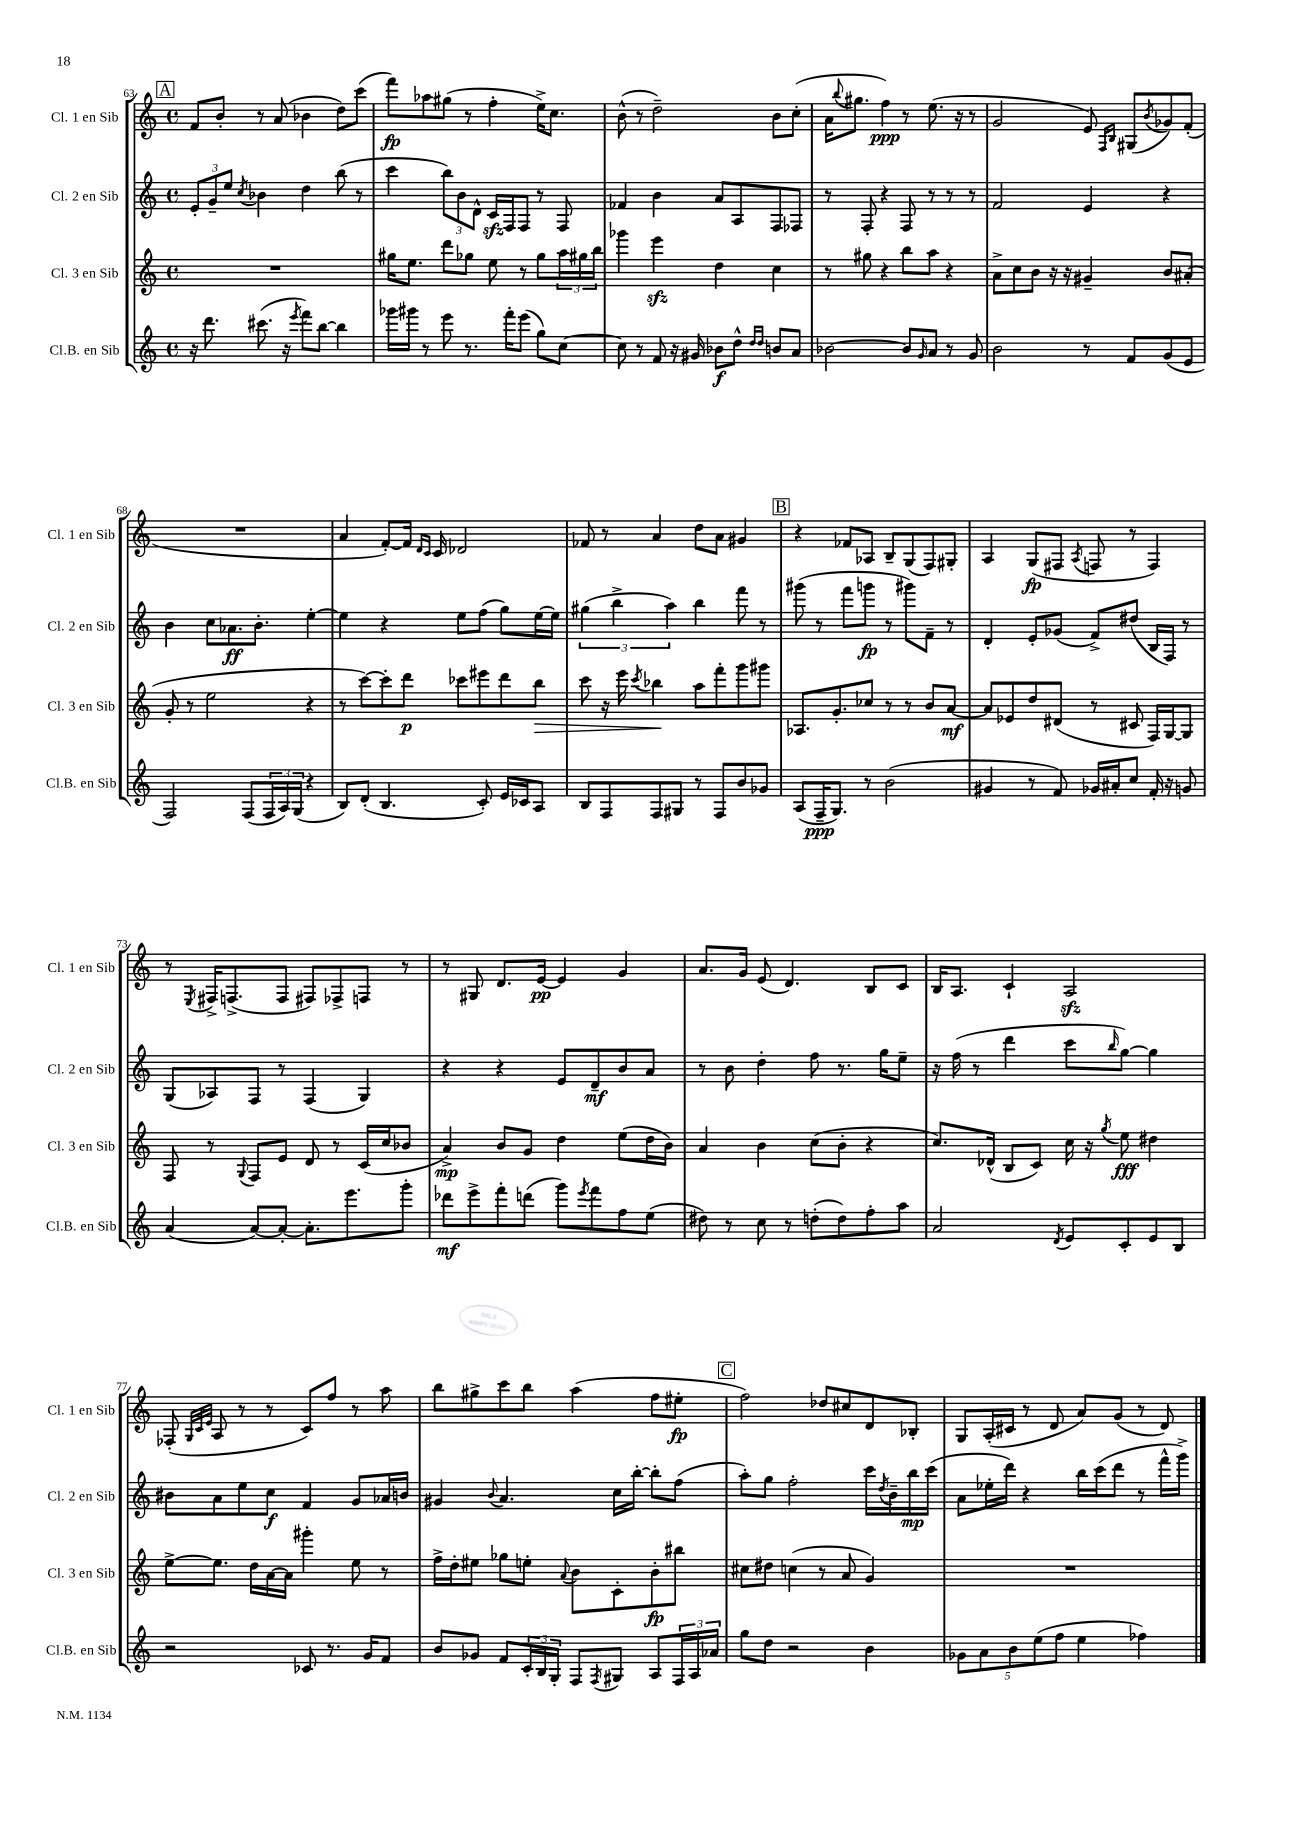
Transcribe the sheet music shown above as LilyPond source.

<<
\new StaffGroup <<
\new Staff = "s0" \with { instrumentName = "Cl. 1 en Sib" shortInstrumentName = "Cl. 1 en Sib" } {
    \clef treble \key c \major \defaultTimeSignature \time 4/4
    \mark \markup { \box "A" } f'8 b'8-. r8 a'8( bes'4 d''8) c'''8( |
    f'''8\fp) aes''8 gis''8( r8 f''4-. e''16->) c''8. |
    b'8-^( r8 d''2--) b'8 c''8-.( |
    a'16 \appoggiatura { b''8 } gis''8. f''4\ppp) r8 e''8.( r16 r8 |
    g'2 e'8) \grace { f16 b16 } gis8( \acciaccatura { b'8 } ges'8) f'8-.( |
    R1 |
    a'4 f'8~-.) f'16 \grace { d'16 c'16 } c'16 des'2 |
    fes'8 r8 a'4 d''8 a'8 gis'4 |
    \mark \markup { \box "B" } r4 fes'8 aes8 b8-- g8( f8) gis8-. |
    a4 g8\fp( fis8 \acciaccatura { a8 } f8 r8 f4) |
    r8 \acciaccatura { e8 } fis16-> f8.->( f8 fis8) fes8-> f8 r8 |
    r8 gis8 d'8. e'16~\pp e'4 g'4 |
    a'8. g'16 e'8( d'4.) b8 c'8 |
    b16 a8. c'4-! a2\sfz |
    fes8-.( \grace { g32 c'32 e'32 } a8 r8 r8 c'8) f''8 r8 a''8 |
    b''8 gis''8-> c'''8 b''8 a''4( f''8 eis''8-.\fp |
    \mark \markup { \box "C" } f''2) des''8 cis''8 d'8 bes8-. |
    g8 a16-.( cis'16 r8 d'8 a'8) g'8( r8 d'8) \bar "|." |
}
\new Staff = "s1" \with { instrumentName = "Cl. 2 en Sib" shortInstrumentName = "Cl. 2 en Sib" } {
    \clef treble \key c \major \defaultTimeSignature \time 4/4
    \mark \markup { \box "A" } \tuplet 3/2 { e'8-. g'8-- e''8 } \acciaccatura { c''8 } bes'4 d''4 b''8( r8 |
    c'''4 \tuplet 3/2 { b''8) b'8 d'8-^ } c'16\sfz f16 f8 r8 f8 |
    fes'4 b'4 a'8 a8 f8 fes8 |
    r8 f8-. r4 f8 r8 r8 r8 |
    f'2 e'4 r4 |
    b'4 c''8 aes'8.\ff b'8.-. e''4~-. |
    e''4 r4 e''8 f''8( g''8) e''16~ e''16 |
    \tuplet 3/2 { gis''4( b''4-> a''4) } b''4 f'''8 r8 |
    \mark \markup { \box "B" } gis'''8( r8 f'''8 g'''8\fp r8 gis'''8) f'8-- r8 |
    d'4-. e'8-. ges'8( f'8->) dis''8( b16 f16) r8 |
    g8( aes8) f8 r8 f4( g4) |
    r4 r4 e'8 d'8--\mf b'8 a'8 |
    r8 b'8 d''4-. f''8 r8. g''16 e''8-- |
    r16 f''16( r8 d'''4 c'''8 \grace { b''16 } g''8~) g''4 |
    bis'8 a'8 e''8 c''8\f f'4 g'8 aes'16 b'16 |
    gis'4 \appoggiatura { b'8 } a'4. c''16 b''16~-. b''8-. f''8( |
    \mark \markup { \box "C" } a''8-.) g''8 f''2-. c'''16 \acciaccatura { d''8 } b'16-- b''16\mp c'''16( |
    a'8 ees''16-. d'''16) r4 b''16 c'''16( d'''8 r8 f'''16-^ g'''16->) \bar "|." |
}
\new Staff = "s2" \with { instrumentName = "Cl. 3 en Sib" shortInstrumentName = "Cl. 3 en Sib" } {
    \clef treble \key c \major \defaultTimeSignature \time 4/4
    \mark \markup { \box "A" } R1 |
    gis''16 e''8. d'''8 ges''8 e''8 r8 ges''8 \tuplet 3/2 { a''16 gis''16 b''16 } |
    ges'''4 e'''4\sfz d''4 c''4 |
    r8 gis''8 r4 b''8 a''8 r4 |
    a'8-> c''8 b'8 r16 r16 gis'4-- b'8 ais'8-.( |
    g'8-. r8 e''2 r4 |
    r8 c'''8~) c'''8-. d'''8\p ces'''8 eis'''8 d'''8 b''8\> |
    c'''8 r16 e'''16 \acciaccatura { c'''8 } bes''4\! a''8 f'''8-. g'''8 gis'''8 |
    \mark \markup { \box "B" } aes8. g'8.-. ces''8 r8 r8 b'8 a'8~\mf |
    a'8 ees'8 d''8 dis'8( r8 cis'8 f16) g16~ g8 |
    f8 r8 \appoggiatura { g8 } f8 e'8 d'8 r8 c'16( c''16 bes'8 |
    a'4->\mp) b'8 g'8 d''4 e''8( d''16 b'16) |
    a'4 b'4 c''8( b'8-. r4 |
    c''8.) des'16-^( b8 c'8) c''16 r16 \acciaccatura { g''8 } e''8\fff dis''4 |
    e''8~-> e''8. d''16 a'16~ a'16 gis'''4-. e''8 r8 |
    f''16-> d''16-. eis''8 ges''8 e''8-. \appoggiatura { a'8 } b'8 c'8-. b'8-.\fp bis''8 |
    \mark \markup { \box "C" } cis''8 dis''8 c''4( r8 a'8 g'4) |
    R1 \bar "|." |
}
\new Staff = "s3" \with { instrumentName = "Cl.B. en Sib" shortInstrumentName = "Cl.B. en Sib" } {
    \clef treble \key c \major \defaultTimeSignature \time 4/4
    \mark \markup { \box "A" } r16 d'''8. cis'''8.( r16 \acciaccatura { e'''8 } f'''8) b''8~ b''4 |
    ges'''16 gis'''16 r8 e'''8 r8. f'''16-. e'''8( g''8) c''8~ |
    c''8 r8 f'8 r16 gis'16 bes'8\f d''8-^ \grace { d''16 d''16 } b'8 a'8 |
    bes'2~ bes'8 \grace { g'16 } a'8 r8 g'8 |
    b'2 r8 f'8 g'8( e'8 |
    f2) f8( \tuplet 3/2 { f16 a16) g16( } r4 |
    b8) d'8-.( b4. c'8-.) e'16 ces'16 a8 |
    b8 f8 f8 gis8 r8 f8 b'8 ges'8 |
    \mark \markup { \box "B" } a8( f16--\ppp g8.) r8 b'2( |
    gis'4 r8 f'8) ges'16 ais'16-. c''8 f'16-. r16 g'8 |
    a'4( a'8~) a'8~-. a'8.-. e'''8. g'''8-. |
    des'''8\mf e'''8-> f'''8-. d'''8( g'''8) \acciaccatura { e'''8 } f'''8 f''8 e''8( |
    dis''8) r8 c''8 r8 d''8-.( d''8) f''8-. a''8 |
    a'2 \acciaccatura { d'8 } e'8 c'8-. e'8 b8 |
    r2 ces'8 r8. g'16 f'8 |
    b'8 ges'8 f'8 \tuplet 3/2 { c'16-. b16 g16-. } f8 \acciaccatura { f8 } gis8 a8 \tuplet 3/2 { f16 a16 aes'16 } |
    \mark \markup { \box "C" } g''8 d''8 r2 b'4 |
    \tuplet 5/4 { ges'8 a'8 b'8 e''8( f''8 } e''4 fes''4) \bar "|." |
}
>>
>>
\layout { \context { \Score currentBarNumber = #63 } }
